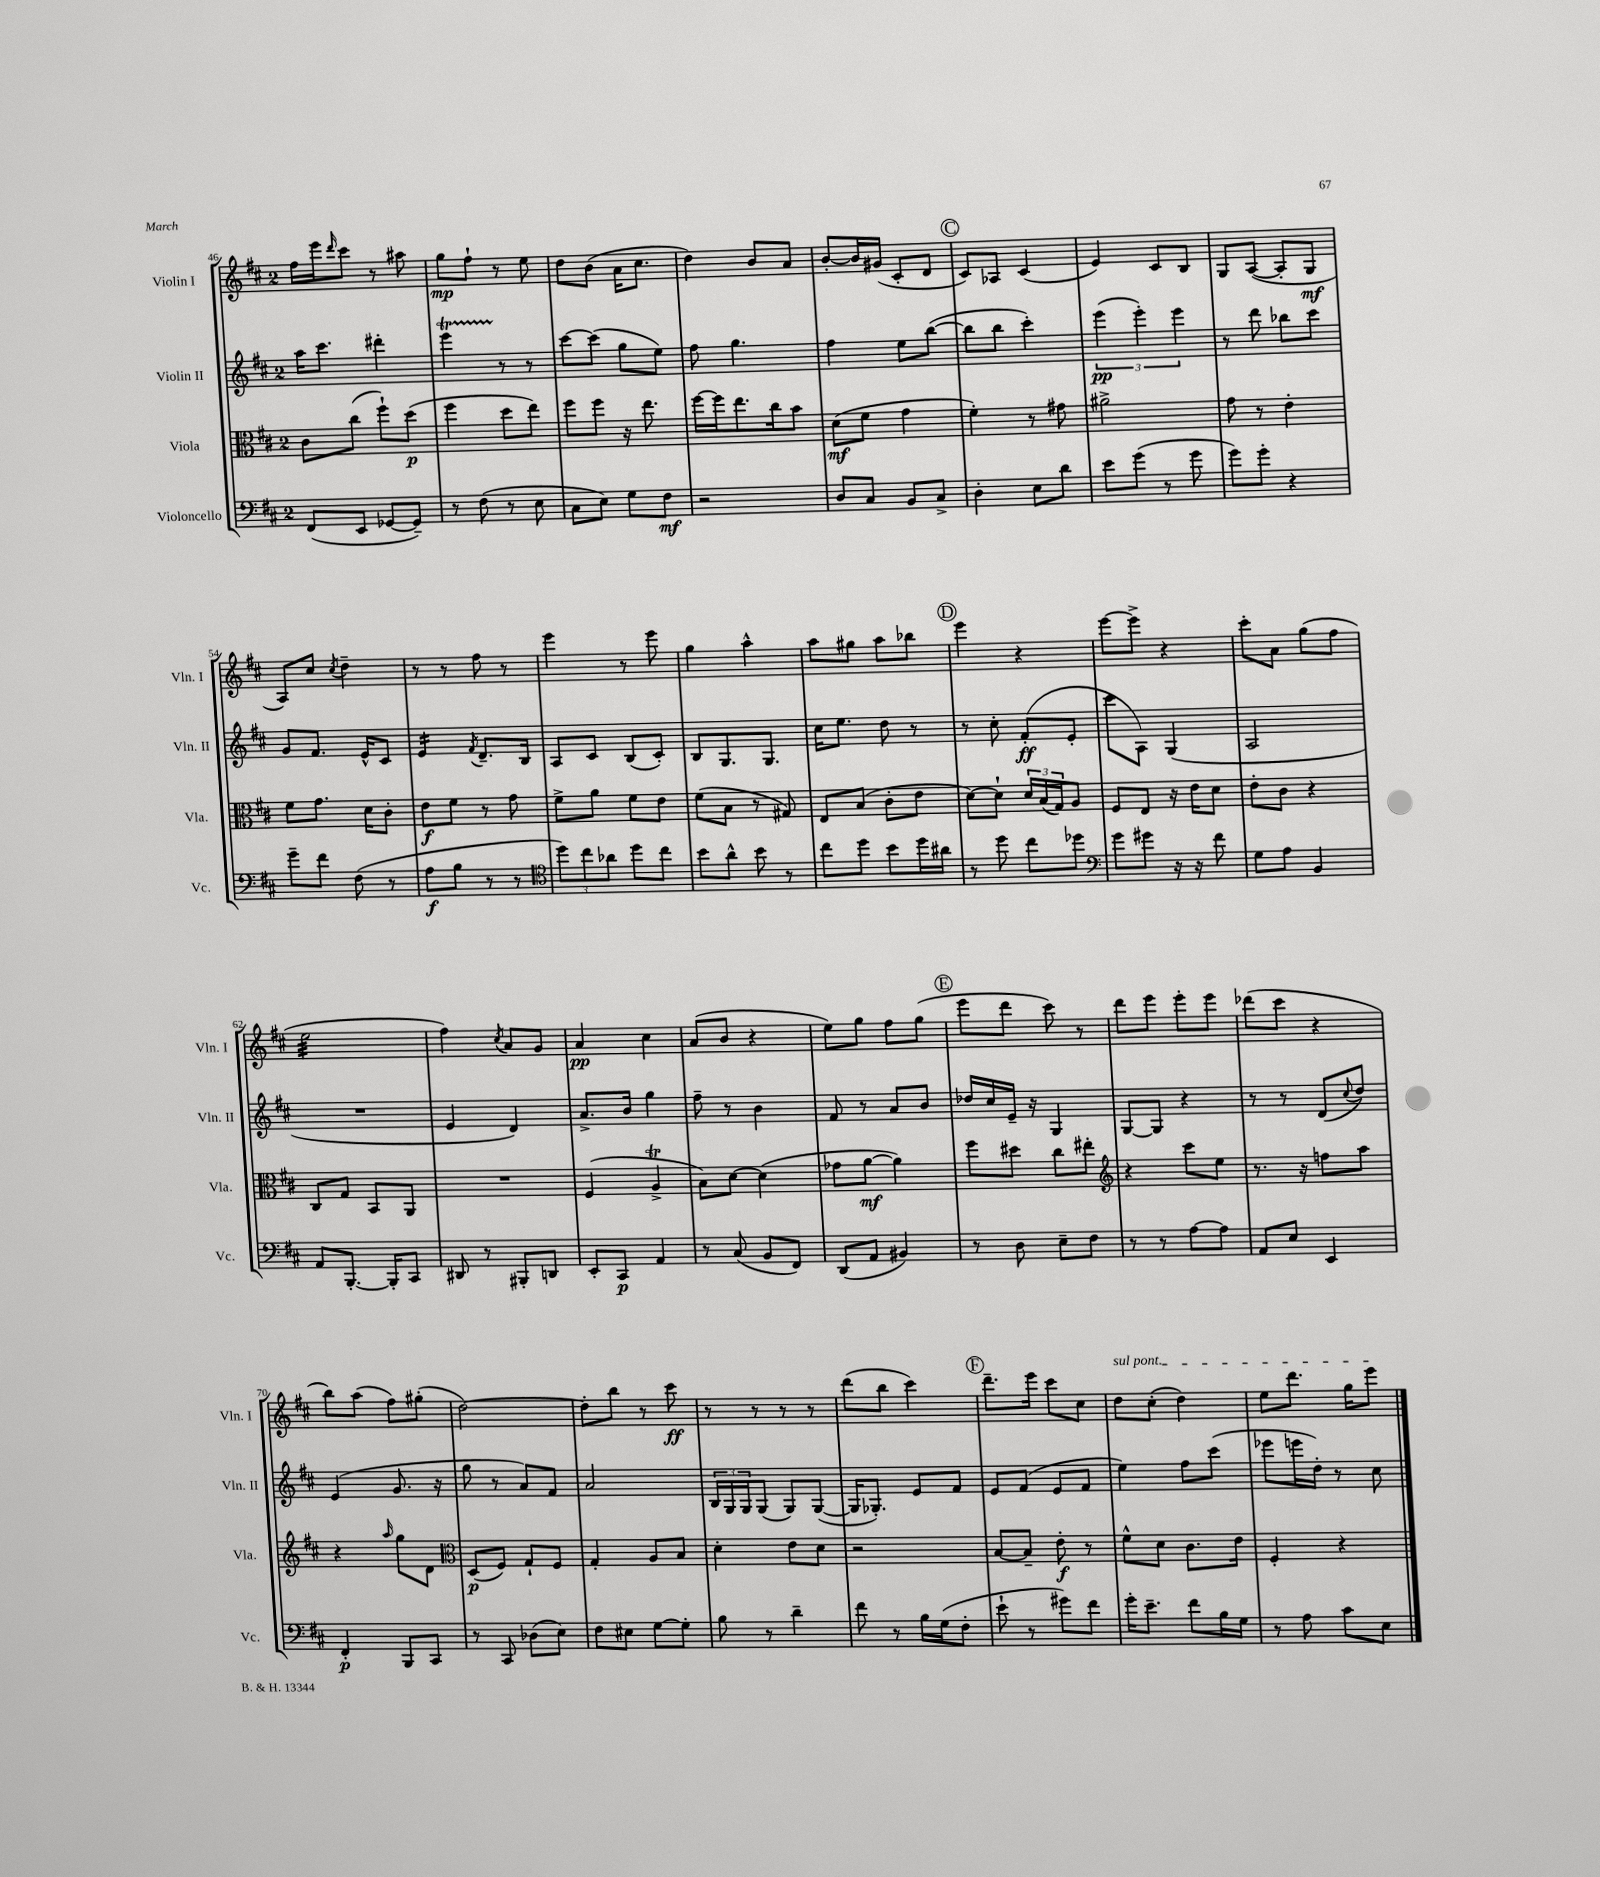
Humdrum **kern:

**kern	**dynam	**kern	**dynam	**kern	**dynam	**kern	**dynam
*part4	*part4	*part3	*part3	*part2	*part2	*part1	*part1
*staff4	*staff4	*staff3	*staff3	*staff2	*staff2	*staff1	*staff1
*I"Violoncello	*	*I"Viola	*	*I"Violin II	*	*I"Violin I	*
*I'Vc.	*	*I'Vla.	*	*I'Vln. II	*	*I'Vln. I	*
*clefF4	*	*clefC3	*	*clefG2	*	*clefG2	*
*k[f#c#]	*	*k[f#c#]	*	*k[f#c#]	*	*k[f#c#]	*
*M2/4	*	*M2/4	*	*M2/4	*	*M2/4	*
=46	=46	=46	=46	=46	=46	=46	=46
(8FF#/L	.	8c#\L	.	16aa\KL	.	16ff#\LL	.
.	.	.	.	8.ccc#\J	.	16eee\J	.
.	.	.	.	.	.	16qqddd/	.
8EE/J	.	(8cc#\J	.	.	.	8ccc#\J	.
[8GG-X/L	.	8ff#`\L)	.	4ddd#X'\	.	8r	.
8GG-~/J])	.	(8dd\J	p	.	.	8aa#X\	.
=47	=47	=47	=47	=47	=47	=47	=47
8r	.	4ff#\	.	4eeeT\	.	8gg\L	mp
(8F#\	.	.	.	.	.	8ff#`\J	.
8r	.	8dd\L	.	8r	.	8r	.
8E\	.	8ee\J)	.	8r	.	8ee\	.
=48	=48	=48	=48	=48	=48	=48	=48
8C#\L	.	8ff#\L	.	[8ccc#\L	.	8dd\L	.
8E\J)	.	8ff#\J	.	(8ccc#\J]	.	(8b\J	.
8G\L	.	16r	.	8gg\L	.	16a\KL	.
.	.	8.ee\	.	.	.	8.cc#\J	.
8F#\J	mf	.	.	8ee\J)	.	.	.
=49	=49	=49	=49	=49	=49	=49	=49
2r	.	[16ff#\LL	.	8ff#\	.	4dd\)	.
.	.	16ff#\J]	.	.	.	.	.
.	.	8.ee\	.	4.gg\	.	.	.
.	.	.	.	.	.	8b/L	.
.	.	16cc#\k	.	.	.	.	.
.	.	8b\J	.	.	.	8a/J	.
=50	=50	=50	=50	=50	=50	=50	=50
8D/L	.	(8d\L	mf	4ff#\	.	[8b'/L	.
8C#/J	.	8f#\J	.	.	.	16b/L]	.
.	.	.	.	.	.	(16g#X/JJ	.
8BB/L	.	4g\	.	8ee\L	.	8c#'/L	.
8C#^/J	.	.	.	([8bb\J	.	8d/J	.
!!LO:REH:place=s1:t=C
=51	=51	=51	=51	=51	=51	=51	=51
4D'\	.	4f#'\)	.	8bb\L]	.	8c#/L)	.
.	.	.	.	8bb\J	.	8A-X/J	.
8E\L	.	8r	.	4ccc#'\)	.	(4c#/	.
8d\J	.	8g#X\	.	.	.	.	.
=52	=52	=52	=52	=52	=52	=52	=52
8e\L	.	2a#X^\	.	(6eee\	pp	4e/)	.
(8g\J	.	.	.	.	.	.	.
.	.	.	.	6eee'\)	.	.	.
8r	.	.	.	.	.	8c#/L	.
.	.	.	.	6eee\	.	.	.
8g\	.	.	.	.	.	8B/J	.
=53	=53	=53	=53	=53	=53	=53	=53
8g\L)	.	8g\	.	8r	.	8G/L	.
8g'\J	.	8r	.	8ddd\	.	([8A/J	.
4r	.	4e'\	.	8bb-X\L	.	8A'/L]	.
.	.	.	.	8ccc#\J	.	8G/J	mf
!!LO:LB:g=z
=54	=54	=54	=54	=54	=54	=54	=54
8g~\L	.	8f#\L	.	8g/L	.	8A/L)	.
8f#\J	.	8.g\J	.	8.f#/J	.	8cc#/J	.
.	.	.	.	.	.	8qcc#/	.
(8F#\	.	.	.	.	.	4dd~\	.
.	.	16d\KL	.	16e^^/KL	.	.	.
8r	.	8c#'\J	.	8c#/J	.	.	.
=55	=55	=55	=55	=55	=55	=55	=55
*	*	*	*	*tremolo	*	*	*
8A\L	f	8e\L	f	16e/LL	.	8r	.
.	.	.	.	16e/	.	.	.
8B\J	.	8f#\J	.	16e/	.	8r	.
.	.	.	.	16e/JJ	.	.	.
*	*	*	*	*Xtremolo	*	*	*
.	.	.	.	8qf#/	.	.	.
8r	.	8r	.	8.d~/L	.	8ff#\	.
8r	.	8g\	.	.	.	8r	.
.	.	.	.	16B/Jk	.	.	.
=56	=56	=56	=56	=56	=56	=56	=56
*clefC4	*	*	*	*	*	*	*
12dd\L)	.	8f#^\L	.	8A/L	.	4eee\	.
12cc#\	.	.	.	.	.	.	.
.	.	8a\J	.	8c#/J	.	.	.
12a-X\J	.	.	.	.	.	.	.
8dd\L	.	8f#\L	.	(8B/L	.	8r	.
8cc#\J	.	8e\J	.	8c#'/J)	.	8eee\	.
=57	=57	=57	=57	=57	=57	=57	=57
8b\L	.	(8f#\L	.	8B/L	.	4gg\	.
8a^^\J	.	8B\J	.	8.G/	.	.	.
8b\	.	8r	.	.	.	4aa^^\	.
.	.	.	.	8.G/J	.	.	.
8r	.	8G#X/)	.	.	.	.	.
=58	=58	=58	=58	=58	=58	=58	=58
8cc#\L	.	8E/L	.	16cc#\KL	.	8aa\L	.
.	.	.	.	8.ee\J	.	.	.
8dd\J	.	(8B/J	.	.	.	8gg#X\J	.
8b\L	.	8c#'\L	.	8dd\	.	8aa\L	.
16dd\L	.	8e\J	.	8r	.	8bb-X\J	.
16a#X\JJ	.	.	.	.	.	.	.
!!LO:REH:place=s1:t=D
=59	=59	=59	=59	=59	=59	=59	=59
8r	.	[8d\L)	.	8r	.	4eee\	.
8dd\	.	8d`\J]	.	8cc#'\	.	.	.
8cc#\L	.	24d/LL	.	(8f#'/L	ff	4r	.
.	.	(24B/	.	.	.	.	.
.	.	24G/J)	.	.	.	.	.
8dd-X\J	.	8A/J	.	8e'/J	.	.	.
=60	=60	=60	=60	=60	=60	=60	=60
*clefF4	*	*	*	*	*	*	*
8g\L	.	8F#/L	.	8ccc#\L	.	[8eee\L	.
8g#X\J	.	8E/J	.	8A\J)	.	8eee^\J]	.
16r	.	16r	.	(4G/	.	4r	.
16r	.	16e\KL	.	.	.	.	.
8f#\	.	8d\J	.	.	.	.	.
=61	=61	=61	=61	=61	=61	=61	=61
8G\L	.	8e'\L	.	2A/	.	8ccc#'\L	.
8A\J	.	8c#\J	.	.	.	8a\J	.
4BB/	.	4r	.	.	.	(8gg\L	.
.	.	.	.	.	.	8ff#\J	.
!!LO:LB:g=z
=62	=62	=62	=62	=62	=62	=62	=62
*	*	*	*	*	*	*tremolo	*
8AA/L	.	8C#/L	.	2r	.	32ee\LLL	.
.	.	.	.	.	.	32ee\	.
.	.	.	.	.	.	32ee\	.
.	.	.	.	.	.	32ee\	.
[8.BBB'/J	.	8G/J	.	.	.	32ee\	.
.	.	.	.	.	.	32ee\	.
.	.	.	.	.	.	32ee\	.
.	.	.	.	.	.	32ee\	.
.	.	8BB/L	.	.	.	32ee\	.
.	.	.	.	.	.	32ee\	.
16BBB'/KL]	.	.	.	.	.	32ee\	.
.	.	.	.	.	.	32ee\	.
8CC#/J	.	8AA/J	.	.	.	32ee\	.
.	.	.	.	.	.	32ee\	.
.	.	.	.	.	.	32ee\	.
.	.	.	.	.	.	32ee\JJJ	.
*	*	*	*	*	*	*Xtremolo	*
=63	=63	=63	=63	=63	=63	=63	=63
8DD#X/	.	2r	.	4e/	.	4ff#\)	.
8r	.	.	.	.	.	.	.
.	.	.	.	.	.	8qcc#/	.
8BBB#X'/L	.	.	.	4d/)	.	8a/L	.
8DDn/J	.	.	.	.	.	8g/J	.
=64	=64	=64	=64	=64	=64	=64	=64
8EE'/L	.	(4F#/	.	8.a^/L	.	4a/	pp
8CC#/J	p	.	.	.	.	.	.
.	.	.	.	16b/Jk	.	.	.
4AA/	.	4AT^/	.	4gg\	.	4cc#\	.
=65	=65	=65	=65	=65	=65	=65	=65
8r	.	8B\L)	.	8ff#~\	.	(8a/L	.
(8C#/	.	[8d\J	.	8r	.	8b/J	.
8BB/L	.	(4d\]	.	4b\	.	4r	.
8FF#/J)	.	.	.	.	.	.	.
=66	=66	=66	=66	=66	=66	=66	=66
(8DD/L	.	8g-X\L	.	8f#/	.	8ee\L)	.
8AA/J	.	[8a\J	mf	8r	.	8gg\J	.
4BB#X/)	.	4a\])	.	8a/L	.	8ff#\L	.
.	.	.	.	8b/J	.	(8gg\J	.
!!LO:REH:place=s1:t=E
=67	=67	=67	=67	=67	=67	=67	=67
8r	.	8ff#\L	.	16dd-X/LL	.	8eee\L	.
.	.	.	.	16cc#/	.	.	.
8D\	.	8dd#X\J	.	16e~/JJ	.	8ddd\J	.
.	.	.	.	16r	.	.	.
8E~\L	.	8cc#\L	.	4G/	.	8ccc#\)	.
8F#\J	.	8ee#X'\J	.	.	.	8r	.
=68	=68	=68	=68	=68	=68	=68	=68
*	*	*clefG2	*	*	*	*	*
8r	.	4r	.	[8G/L	.	8ddd\L	.
8r	.	.	.	8G/J]	.	8eee\J	.
[8A\L	.	8ccc#\L	.	4r	.	8eee'\L	.
8A\J]	.	8ee\J	.	.	.	8eee\J	.
=69	=69	=69	=69	=69	=69	=69	=69
8AA/L	.	8.r	.	8r	.	(8ddd-X\L	.
8E/J	.	.	.	8r	.	8ccc#\J	.
.	.	16r	.	.	.	.	.
4EE/	.	8ffn\L	.	(8d/L	.	4r	.
.	.	.	.	8qqcc#/	.	.	.
.	.	8aa\J	.	8dd/J)	.	.	.
!!LO:LB:g=z
=70	=70	=70	=70	=70	=70	=70	=70
4FF#'/	p	4r	.	(4e/	.	8bb\L)	.
.	.	.	.	.	.	(8aa\J	.
.	.	16qqaa/	.	.	.	.	.
8BBB/L	.	8gg\L	.	8.g/	.	8ff#\L)	.
8CC#/J	.	8d\J	.	.	.	(8gg#X'\J	.
.	.	.	.	16r	.	.	.
=71	=71	=71	=71	=71	=71	=71	=71
*	*	*clefC3	*	*	*	*	*
8r	.	(8D/L	p	8gg\	.	[2dd\)	.
8CC#/	.	8F#/J)	.	8r	.	.	.
(8D-X\L	.	8G`/L	.	8a/L)	.	.	.
8E\J)	.	8F#/J	.	8f#/J	.	.	.
=72	=72	=72	=72	=72	=72	=72	=72
8F#\L	.	4G'/	.	2a/	.	8dd'\L]	.
8E#X\J	.	.	.	.	.	8bb\J	.
[8G\L	.	8A/L	.	.	.	8r	.
8G'\J]	.	8B/J	.	.	.	8ccc#\	ff
=73	=73	=73	=73	=73	=73	=73	=73
8B\	.	4d'\	.	24B/LL	.	8r	.
.	.	.	.	24G/	.	.	.
.	.	.	.	24G/J	.	.	.
8r	.	.	.	(8G/J	.	8r	.
4d~\	.	8e\L	.	8G/L)	.	8r	.
.	.	8d\J	.	([8G/J	.	8r	.
=74	=74	=74	=74	=74	=74	=74	=74
8f#\	.	2r	.	16G/KL]	.	(8ddd\L	.
.	.	.	.	8.G-X'/J)	.	.	.
8r	.	.	.	.	.	8bb\J	.
16B\LL	.	.	.	8e/L	.	4ccc#\)	.
(16G\J	.	.	.	.	.	.	.
8F#'\J	.	.	.	8f#/J	.	.	.
!!LO:REH:place=s1:t=F
=75	=75	=75	=75	=75	=75	=75	=75
8e`\	.	[8B/L	.	8e/L	.	8.ddd~\L	.
8r	.	8B~/J]	.	(8f#/J	.	.	.
.	.	.	.	.	.	16eee\Jk	.
8g#X\L)	.	8e'\	f	8e/L	.	8ccc#\L	.
8f#\J	.	8r	.	8f#/J	.	8cc#\J	.
=76	=76	=76	=76	=76	=76	=76	=76
!	!	!	!	!	!	!LO:TX:a:i:t=sul pont.	!
16g'\KL	.	8f#^^\L	.	4ee\)	.	8dd\L	.
8.e~\J	.	.	.	.	.	.	.
.	.	8d\J	.	.	.	(8cc#'\J	.
8f#\L	.	8.c#\L	.	8ff#\L	.	4dd\)	.
16B\L	.	.	.	(8ccc#\J	.	.	.
16G\JJ	.	16e\Jk	.	.	.	.	.
=77	=77	=77	=77	=77	=77	=77	=77
8r	.	4F#'/	.	8eee-X\L	.	8ee\L	.
8A\	.	.	.	16eeen\L	.	8.ddd\J	.
.	.	.	.	16dd'\JJ)	.	.	.
8c#\L	.	4r	.	8r	.	.	.
.	.	.	.	.	.	16gg\KL	.
8E\J	.	.	.	8cc#\	.	8eee\J	.
==	==	==	==	==	==	==	==
*-	*-	*-	*-	*-	*-	*-	*-
